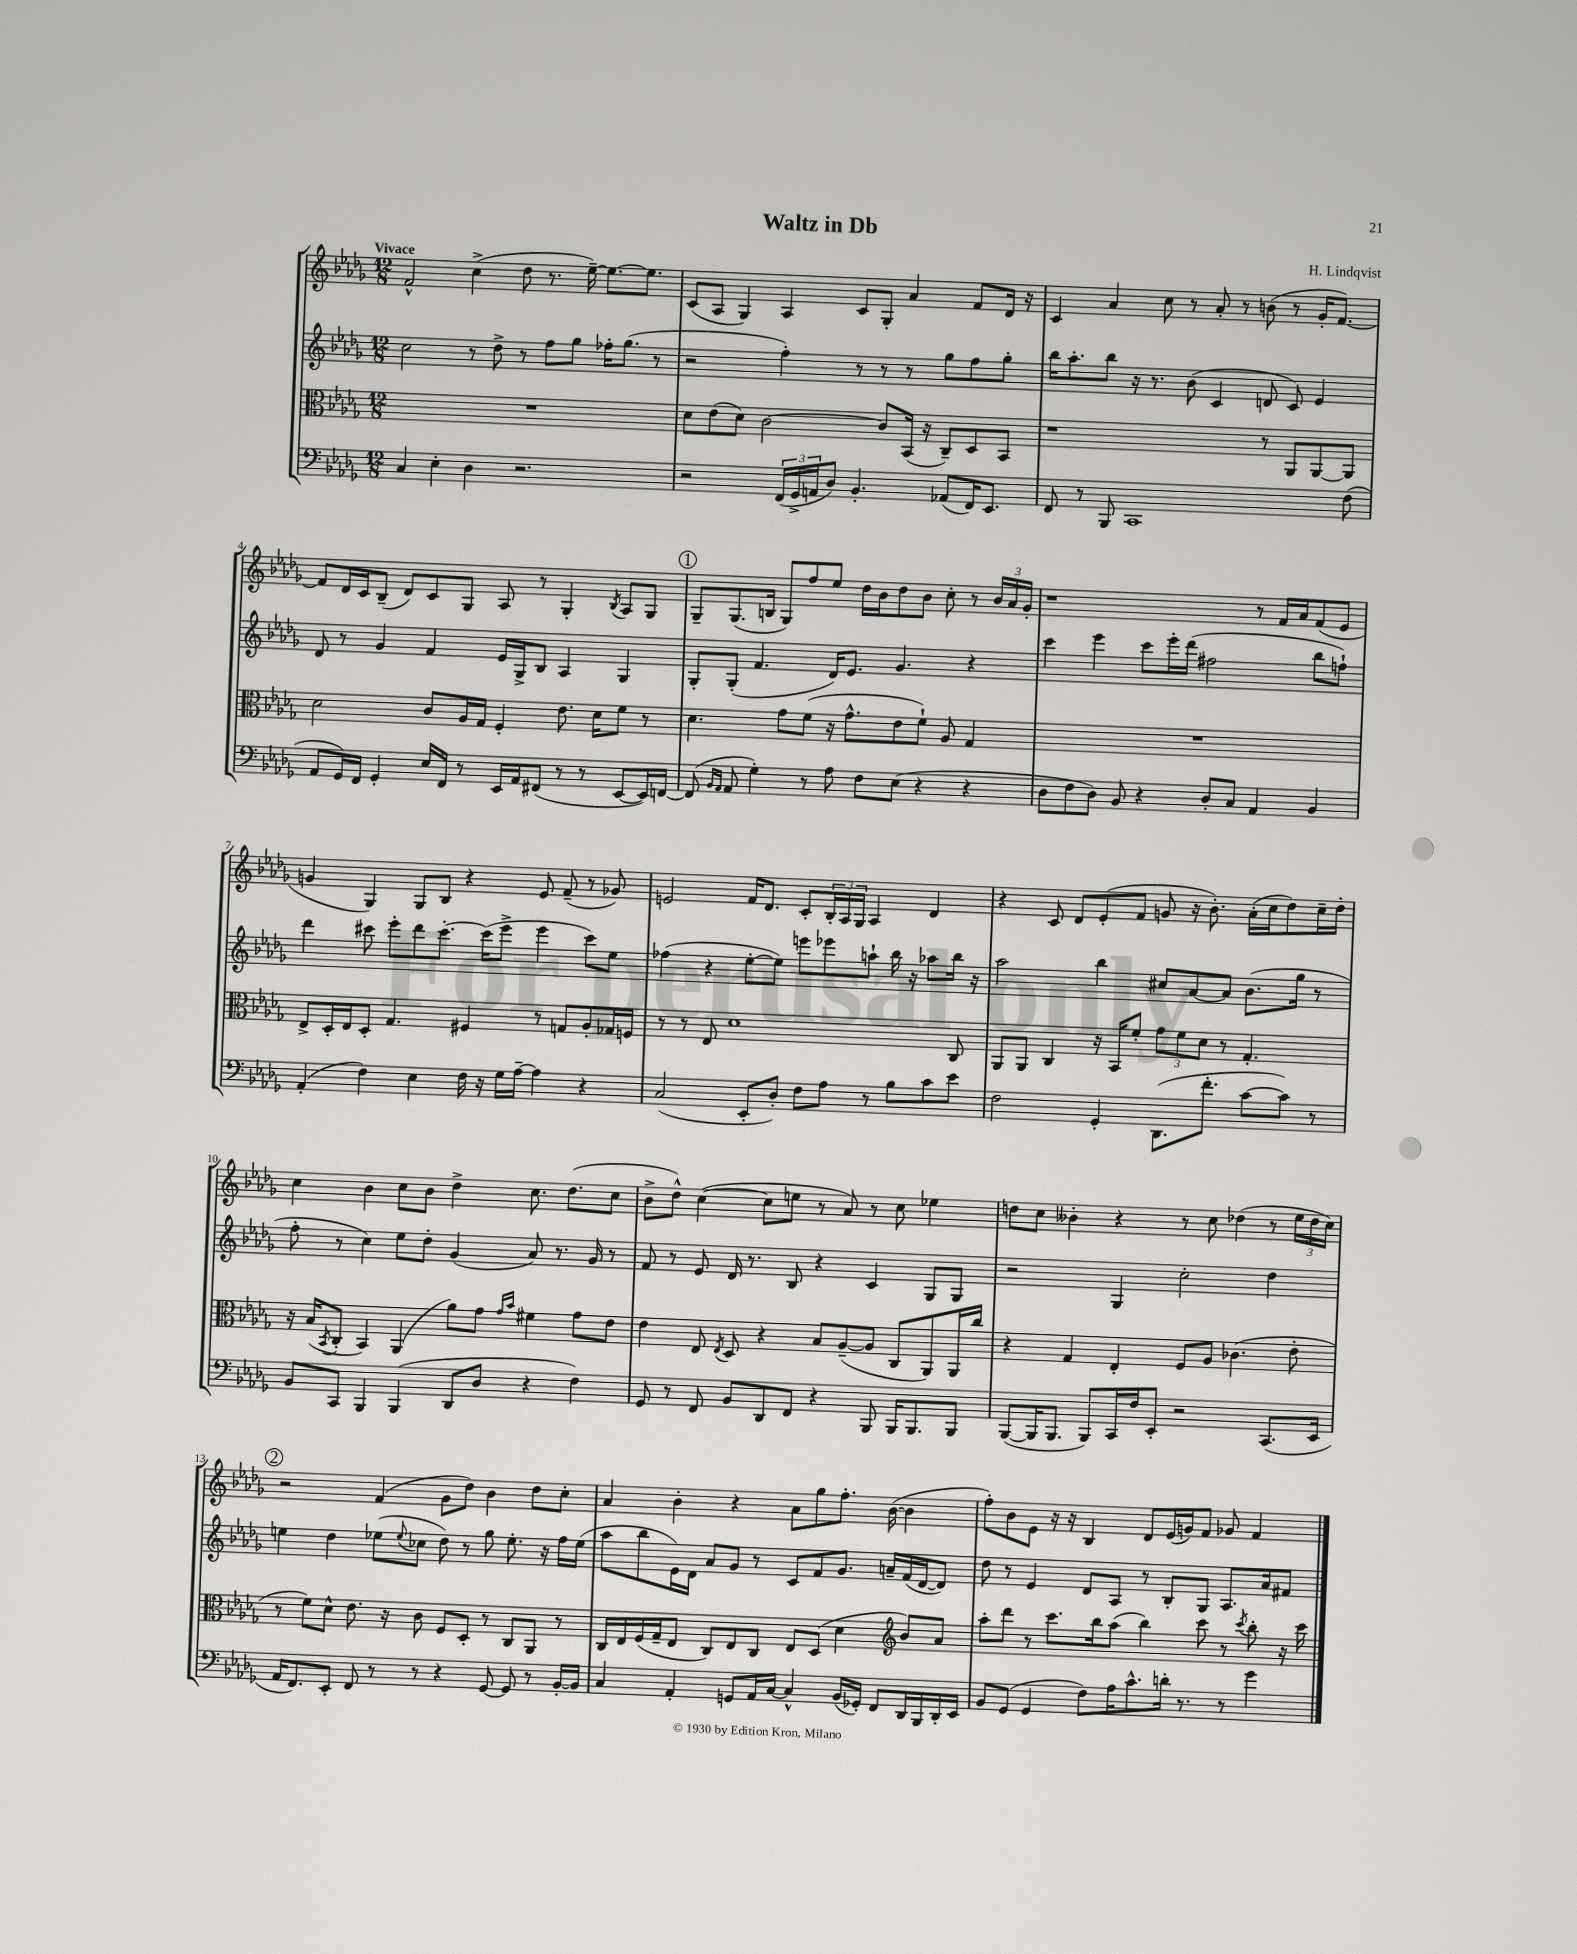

**kern	**kern	**kern	**kern
*staff4	*staff3	*staff2	*staff1
*clefF4	*clefC3	*clefG2	*clefG2
*k[b-e-a-d-g-]	*k[b-e-a-d-g-]	*k[b-e-a-d-g-]	*k[b-e-a-d-g-]
*M12/8	*M12/8	*M12/8	*M12/8
4C/	1.r	2cc\	2f^^/
4E-'\	.	.	.
4D-\	.	8r	(4cc^\
.	.	8dd-^\	.
2.r	.	8r	8dd-\
.	.	8ff\L	8.r
.	.	8gg-\J	.
.	.	.	[16ee-~\)
.	.	16ff-'\LK	8.ee-\_L
.	.	(8.gg-\J	.
.	.	.	8.ee-\]J
.	.	8r	.
=	=	=	=
2r	8d-\L	2r	(8c/L
.	(8e-\	.	8A-/J
.	8d-\J)	.	4G-/)
.	[2c\	.	.
(24FF/LL	.	4ff'\)	4A-/
24GG-^/	.	.	.
24AA/J	.	.	.
8D-/J)	.	.	.
4.BB-'/	.	8r	8c/L
.	8c/]L	8r	8G-'/J
.	(16BB-/Jk	8r	4a-/
.	16r	.	.
(8AA-/L	8C~/L)	8gg-\L	.
16FF/K)	8D-/	8ff\	8f/L
8.EE-/J	.	.	.
.	8BB-/J	8gg-'\J	16d-/Jk
.	.	.	16r
=	=	=	=
8FF/	1r	16bb-\LK	4c/
.	.	8.aa-'\	.
8r	.	.	.
8BBB-/	.	8bb-\J	4a-/
1CC	.	16r	.
.	.	8.r	.
.	.	.	8cc\
.	.	(8b-\	8r
.	.	4c/	8a-'/
.	.	.	8r
.	8r	8d/	(8b\
.	8AA-/L	8c/)	8r
.	[8AA-/	4e-/	16g-'/LK
.	.	.	[8.f/J)
(8F\	8AA-/]J	.	.
=	=	=	=
8AA-/L	2d-\	8d-/	8f/]L
16GG-/L)	.	8r	16d-/L
16FF/JJ	.	.	16c/J
4GG-'/	.	4g-/	(8B-~/J
.	.	.	8d-/L)
16E-/LL	8c/L	4f/	8c/
16FF/JJ	.	.	.
8r	16A-/L	.	8G-/J
.	16G-/JJ	.	.
16EE-/LL	4F'/	16e-/LL	8A-/
16AA-/J	.	16G-^/J	.
(8FF#/J	.	8B-/J	8r
8r	8.e-\	4A-/	4G-'/
8r	.	.	.
.	16d-\LK	.	.
.	.	.	8qB-/
[8EE-/L	8f\J	4G-/	8A-/L
16EE-/]L)	8r	.	8G-/J
[16FF/JJ	.	.	.
=	=	=	=
(8FF/]	4.d-\	8G-'/L	8G-~/L
16qqBB-/LL	.	.	.
16qqAA-/JJ	.	.	.
8AA-/	.	(8G-'/J	(8.G-/
4G-'\)	.	4.f/	.
.	.	.	16B/Jk
.	8g-\L	.	8G-/L)
8r	(8f\J	.	8ff/
8A-\	16r	16d-/LK)	8ee-/J
.	8.g-^^\L	8.e-/J	.
8F\L	.	.	16dd-\LL
.	.	.	16b-\J
(8E-\J	8e-\	4.g-/	8dd-\
4r	8f`\J)	.	8b-\J
.	8A-/	.	8cc'\
4r	4G-/	4r	8r
.	.	.	24b-/LL
.	.	.	24a-/
.	.	.	24g-'/JJ
=	=	=	=
8D-\L	1.r	4ccc\	1r
8F\	.	.	.
8D-\J)	.	4eee-\	.
8BB-/	.	.	.
4r	.	8ccc\L	.
.	.	16eee-'\L	.
.	.	(16ddd-\JJ	.
8D-'/L	.	2ff#\	.
8C/J	.	.	.
4AA-/	.	.	8r
.	.	.	16f/LL
.	.	.	16a-/J
4BB-/	.	8bb-\L	(8f/
.	.	8ff`\J)	8e-/J
=	=	=	=
(4AA-'/	8E-^/L	4ddd-\	4g/
.	16D-'/L	.	.
.	16E-/J	.	.
4F\)	8D-'/J	8ccc#\	4G-/)
.	4.G-/	8eee-'\L	.
4E-\	.	8ddd-\	8G-/L
.	.	[8.ccc#'\J	8B-/J
16F\	4F#/	.	4r
16r	.	(16ccc#\]LK	.
16G-\LL	.	8eee-^\J	.
[16A-~\JJ	.	.	.
4A-\]	8r	4eee-\	8e-/
.	8G/L	.	(8f~/
4r	8A-'/	8ccc#\L)	8r
.	16G-/L	8ee-\J	8g-/)
.	16F/JJ	.	.
=	=	=	=
(2C/	8r	(4ff-\	2e/
.	8r	.	.
.	8E-/	4r	.
.	1d-	.	.
8EE-'/L	.	[8ee-'\L	16f/LK
.	.	.	8.d-/J
8D-'/J)	.	8ee-\]J)	.
8F\L	.	8eee\L	8c'/L
8A-\J	.	8eee-\	24B-'/L
.	.	.	24A-/
.	.	.	24G-/JJ
8r	.	8aa`\J	4A-/
8B-\L	.	16bb-\	.
.	.	16r	.
8c\	.	8aa-\L	4d-/
8e-\J	8C/	16bb-\Jk	.
.	.	16r	.
=	=	=	=
2F\	8AA-/L	2aa-\	4r
.	8AA-/J	.	.
.	4C/	.	8c/
.	.	.	8d-/L
4GG-'/	16r	4bb-\	(8e-'/
.	16BB-/LK	.	.
.	8f'/J	.	8f/J
(8.DD-\L	12g-\L	8cc#/L	8g/
.	12f\	.	.
.	.	[8a-/	16r
.	12d-\J	.	.
8.f'\J	.	.	8.b-'\)
.	8r	8a-/]J	.
[8c\L	4.G-'/	(8.b-\L	(16a-'\LL
.	.	.	16cc\J
8c\]J)	.	.	8dd-\)
.	.	16gg-\Jk	.
8r	.	8r	16cc~\L
.	.	.	16dd-'\JJ
=	=	=	=
8BB-/L	16r	8ff'\	4cc\
.	(16B-/LK	.	.
.	8qBB-/	.	.
8CC/J	8C'/J	8r	.
4BBB-/	4BB-/)	4cc\)	4b-\
(4BBB-/	(4AA-/	8ee-\L	8cc\L
.	.	8dd-'\J	8b-\J
8DD-/L	8a-\L)	(4g-/	4dd-^\
8D-/J	8g-\J	.	.
.	16qqg-/LL	.	.
.	16qqb-/JJ	.	.
4r	4f#\	8a-/)	8.cc\
.	.	8.r	.
.	.	.	(8.dd-\L
4F\)	8g-\L	.	.
.	.	16g-/	.
.	8e-\J	8r	8cc\J
=	=	=	=
8GG-/	4e-\	8f/	8b-^\L
8r	.	8r	8dd-^^\J)
8FF/	8E-/	8e-/	([4cc\
.	8qE-/	.	.
8BB-/L	8D-/	16d-/	.
.	.	8.r	.
8DD-/	4r	.	8cc\]L
8FF/J	.	8B-/	8ee\J
4r	8B-/L	4r	8r
.	([8A-~/	.	8a-/)
8BBB-/	8A-/]J	4c/	8r
16BBB-/LK	8C/L	.	8cc\
8.BBB-/	.	.	.
.	8AA-/)	8G-/L	4ee-\
8BBB-/J	16AA-/L	8G-/J	.
.	16cc/JJ	.	.
=	=	=	=
([8BBB-/L	4r	2r	8dd\L
16BBB-/]K	.	.	8cc\J
8.BBB-/J	.	.	.
.	4G-/	.	4b--'\
8BBB-/L)	.	.	.
16CC/L	4E-'/	4G-/	4r
16F/J	.	.	.
8EE-'/J	.	.	.
2r	8F/L	2cc'\	8r
.	8A-/J	.	8cc\
.	(4.c-\	.	(4dd-\
(8.CC/L	.	4dd-\	8r
.	8e-'\	.	24ee-\LL
.	.	.	24dd-\
16EE-/Jk	.	.	.
.	.	.	24cc\JJ)
=	=	=	=
16AA-/LK	8r	4ee\	2r
8.FF/)	.	.	.
.	8f\L)	.	.
8EE-'/J	8d-^^\J	4dd-\	.
8FF/	8.e-\	.	.
8r	.	(8ee-\L	(4f/
.	16r	.	.
.	.	8qqee-/	.
8r	8c\	8cc-\J	.
4r	8F/L	8dd-\)	8g-\L
.	8D-'/J	8r	8dd-\J)
[8GG-/	8r	8gg-\	4b-\
8GG-/]	8C/L	8.ee-'\	.
8r	8AA-/J	.	8dd-\L
.	.	16r	.
[16BB-'/LL	8r	16ff\LL	8cc'\J
16BB-/]JJ	.	(16ee-\JJ	.
=	=	=	=
4C/	16C/LL	8aa-\L	4a-/
.	16E-/	.	.
.	(16F/	8bb-\	.
.	16G-~/J	.	.
4AA-'/	8E-/J	16e-\L)	4b-'\
.	.	16d-\JJ	.
.	8C/L)	8a-/L	.
8GG/L	8E-/	8g-/J	4r
16AA-/L	8C/J	8r	.
[16C/JJ	.	.	.
4C^^/]	8E-/L	8c/L	8a-\L
.	(8D-/J	8f/	8gg-\
(16BB-/LL	4d-\	8.g-/J	8.ff'\J
16GG-'/JJ)	.	.	.
8FF/L	.	.	.
.	.	16a~/LL	([16b-\
*	*clefG2	*	*
16DD-/L	8b-/L)	(16f/	4b-\]
16BBB-/	.	[16d-/J	.
16DD-'/	8a-/J	8d-/]J)	.
16EE-/JJ	.	.	.
=	=	=	=
8BB-/L	8aa-'\L	8dd-\	8ff'\L)
(8GG-/J	8ddd-\J	8r	8b-\
4GG-/	8r	4e-/	8e-\J
.	8.ccc\L	.	16r
.	.	.	16r
8F\L)	.	8d-/L	4B-/
.	16bb-\k	.	.
16A-\K	(8aa-\J	8A-/J	.
8.c^^\	.	.	.
.	4bb-\)	8r	8d-/L
16d'\Jk	.	8B-'/L	(16e-/L
8.r	.	.	16g/J)
.	8ccc\	8G-/J	8f/J
8r	8r	8.A-/L	8g-/
.	8qccc/	.	.
4g-\	8bb-'\	.	4f/
.	.	16a-/k	.
.	16r	8f#/J	.
.	16ccc\	.	.
==	==	==	==
*-	*-	*-	*-
